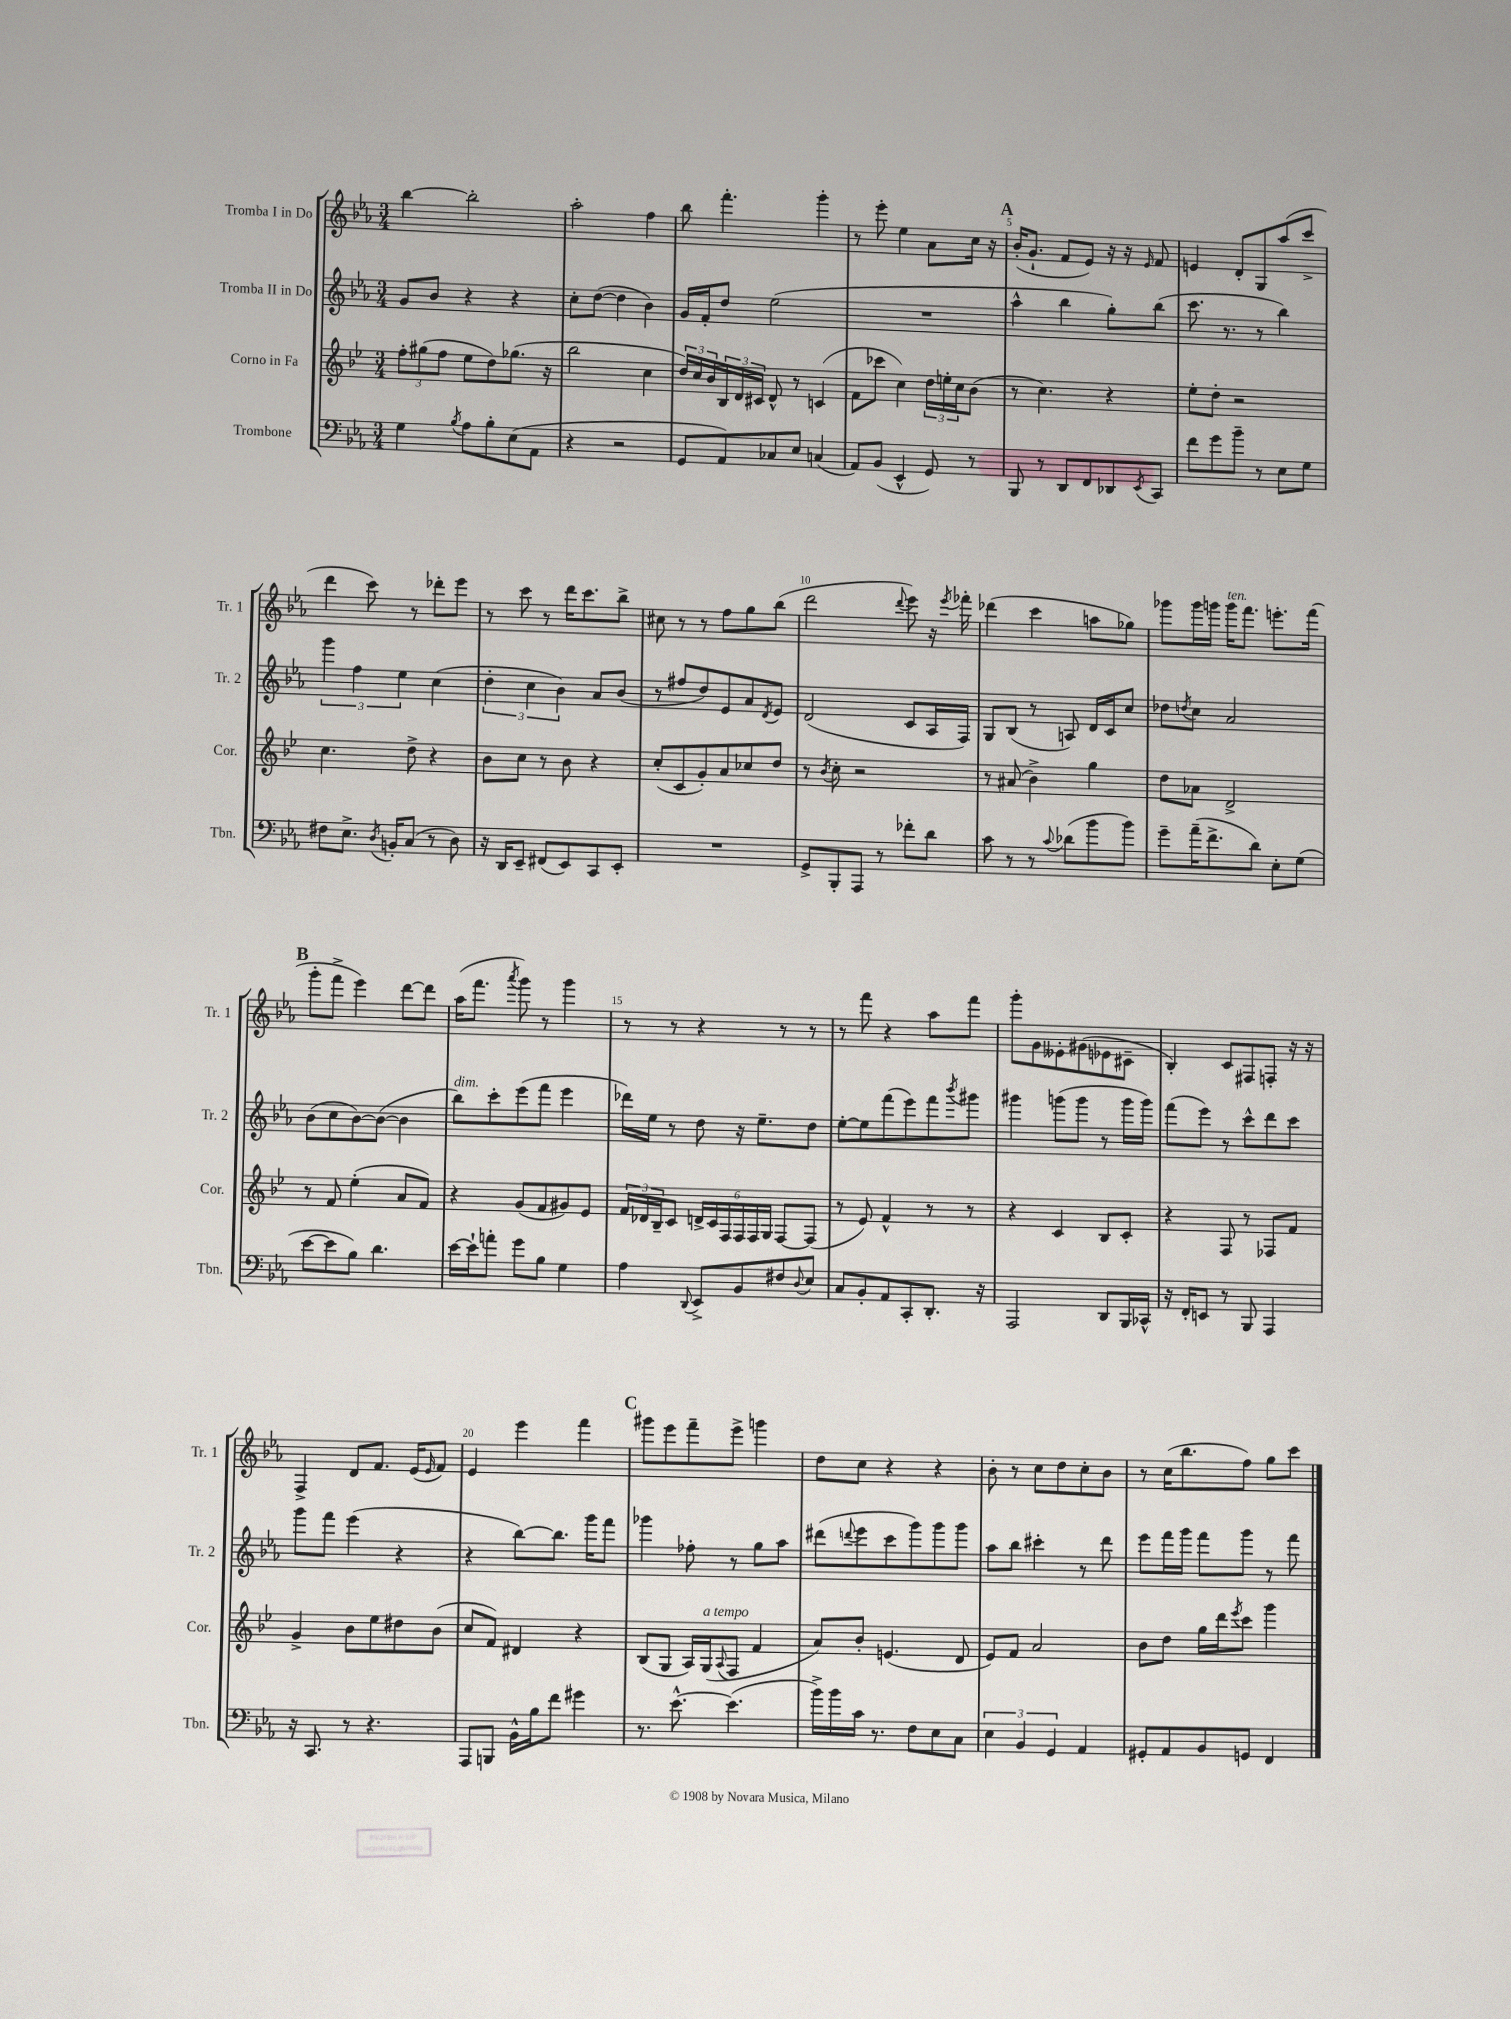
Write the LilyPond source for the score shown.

<<
\new StaffGroup <<
\new Staff = "s0" \with { instrumentName = "Tromba I in Do" shortInstrumentName = "Tr. 1" } {
    \clef treble \key ees \major \numericTimeSignature \time 3/4
    bes''4~ bes''2-. |
    aes''2-. f''4 |
    bes''8 f'''4.-. g'''4-. |
    r8 ees'''8-. ees''4 aes'8 c''16 r16 |
    \mark \markup { \bold "A" } bes'16-.( g'8.-! f'8 ees'8) r16 r16 \grace { ees'16 } f'8 |
    e'4 d'8-. g8 aes''8( c'''8-> |
    d'''4 c'''8) r8 des'''8-. ees'''8 |
    r8 c'''8 r8 d'''16 c'''8. bes''8-> |
    cis''8 r8 r8 f''8 g''8 bes''8( |
    d'''2 \appoggiatura { d'''8 } ees'''8) r16 \acciaccatura { ees'''8 } fes'''16-. |
    des'''4( c'''4 a''8 ges''8) |
    ges'''8 ges'''16 g'''16 g'''16^\markup { \italic "ten." } f'''8. e'''8.-. f'''16( |
    \mark \markup { \bold "B" } g'''8-. f'''8-> ees'''4) d'''8~ d'''8 |
    aes''16( f'''8. \acciaccatura { aes'''8 } g'''8) r8 g'''4 |
    r8 r8 r4 r8 r8 |
    r8 f'''8 r4 aes''8 f'''8 |
    g'''8-. g'8 eeses'8-. gis'8( ees'8 cis'8-- |
    bes4-.) c'8 fis8 f8-. r16 r16 |
    f4-> d'8 f'8. ees'16( \grace { ees'16 } f'8) |
    ees'4 ees'''4 f'''4 |
    \mark \markup { \bold "C" } gis'''8 ees'''8 f'''8-- ees'''8-> g'''4 |
    d''8 c''8 r4 r4 |
    bes'8-. r8 c''8 d''8 c''8-. bes'8 |
    r8 c''16( bes''8. f''8) g''8 c'''8 \bar "|." |
}
\new Staff = "s1" \with { instrumentName = "Tromba II in Do" shortInstrumentName = "Tr. 2" } {
    \clef treble \key ees \major \numericTimeSignature \time 3/4
    g'8 bes'8 r4 r4 |
    c''8-. d''8~( d''4 bes'4) |
    g'16 f'16-. d''8 ees''2( |
    R2. |
    \mark \markup { \bold "A" } aes''4-^ bes''4 g''8-.) bes''8( |
    c'''8. r8. r8 bes''4) |
    \tuplet 3/2 { g'''4 f''4 ees''4 } c''4( |
    \tuplet 3/2 { d''4-. c''4 bes'4) } aes'8 bes'8( |
    r8 fis''8 d''8) ees'8 aes'8 \acciaccatura { d'8 } ees'8 |
    d'2( c'8 aes16 f16) |
    g8 bes8( r8 a8) d'16 c'16 c''8 |
    des''8 \acciaccatura { d''8 } c''8 aes'2 |
    \mark \markup { \bold "B" } bes'8( c''8 bes'8~) bes'8~( bes'4 |
    bes''8^\markup { \italic "dim." }) c'''8-. ees'''8( f'''8 ees'''4 |
    des'''16) ees''16 r8 d''8 r16 ees''8.-- d''8 |
    ees''8~-. ees''8 f'''8( ees'''8) f'''8 \acciaccatura { bes'''8 } gis'''8 |
    gis'''4 g'''8( g'''8 r8 g'''16 g'''16) |
    f'''8( ees'''8) r8 c'''8-^ d'''8 c'''8 |
    g'''8 f'''8 ees'''4( r4 |
    r4 bes''8~) bes''8. g'''16 f'''8 |
    \mark \markup { \bold "C" } ges'''4 fes''8-. r8 g''8 aes''8 |
    dis'''8( \appoggiatura { d'''8 } ees'''8 c'''8 g'''8) g'''8 g'''8 |
    aes''8 bes''8 cis'''4-. r8 d'''8 |
    ees'''8 f'''16 g'''16 f'''8 g'''8 r8 f'''8 \bar "|." |
}
\new Staff = "s2" \with { instrumentName = "Corno in Fa" shortInstrumentName = "Cor." } {
    \clef treble \key bes \major \numericTimeSignature \time 3/4
    \tuplet 3/2 { f''8-. gis''8( f''8 } ees''8 d''8) ges''8.( r16 |
    bes''2 c''4 |
    \tuplet 3/2 { d''16) c''16 bes'16 } \tuplet 3/2 { bes16 d'16 cis'16 } d'8-^ r8 c'4( |
    f'8 ces'''8 c''4) \tuplet 3/2 { d''16 e''16-. c''16 } bes'8( |
    \mark \markup { \bold "A" } r8 c''4.) r4 |
    ees''8-. d''8-. r2 |
    c''4. d''8-> r4 |
    bes'8 c''8 r8 bes'8 r4 |
    c''8-.( c'8 g'8-.) a'8 ces''8 d''8 |
    r8 \acciaccatura { bes'8 } c''8-. r2 |
    r8 ais'8( bes'4->) g''4 |
    d''8 aes'8 d'2-> |
    \mark \markup { \bold "B" } r8 f'8 ees''4-.( a'8 f'8) |
    r4 g'8( f'8 gis'8) ees'8 |
    \tuplet 3/2 { f'16 des'16 bes16-- } c'8 \tuplet 6/4 { d'16-> c'16 f16 f16 f16 g16 } f8~ f8( |
    r8 ees'8) f'4-^ r8 r8 |
    r4 c'4 bes8 c'8-. |
    r4 f8 r8 fes8 f'8 |
    g'4-> bes'8 ees''8 dis''8 bes'8( |
    c''8 f'8) dis'4 r4 |
    \mark \markup { \bold "C" } bes8( g8 a16) g16^\markup { \italic "a tempo" }( \appoggiatura { a8 } f8 f'4 |
    a'8) bes'8-. e'4.( d'8 |
    ees'8) f'8 a'2 |
    bes'8 d''8 g''16 d'''16 \acciaccatura { ees'''8 } c'''8 g'''4 \bar "|." |
}
\new Staff = "s3" \with { instrumentName = "Trombone" shortInstrumentName = "Tbn." } {
    \clef bass \key ees \major \numericTimeSignature \time 3/4
    g4 \acciaccatura { bes8 } aes8 bes8-. ees8( aes,8 |
    r4 r2 |
    g,8 aes,8) ces8 ees8 c4( |
    aes,8) bes,8( ees,4-^ g,8) r8 |
    \mark \markup { \bold "A" } bes,,8 r8 d,8 f,8 des,8 \acciaccatura { ees,8 } c,8 |
    f'8 g'8 bes'8-- r8 ees8 g8 |
    fis8 ees8.-> \acciaccatura { d8 } b,16-. c8( r8 d8) |
    r16 d,16 ees,8-- fis,8( ees,8) c,8 ees,8-. |
    R2. |
    g,8-> bes,,8-. aes,,8 r8 fes'8-. d'8 |
    c'8 r8 r8 \appoggiatura { c'8 } des'8( bes'8 bes'8) |
    g'8-- aes'16--( f'8.-> d'8) ees8-. g8( |
    \mark \markup { \bold "B" } ees'8~ ees'8 bes8) d'4. |
    ees'16~ ees'16-! a'8-. g'8 bes8 g4 |
    aes4 \appoggiatura { d,8 } ees,8-> bes,8 fis8 \appoggiatura { d8 } ees8 |
    c8 bes,8-. aes,8 c,8-. d,8.-. r16 |
    aes,,2 d,8 bes,,16 ces,16-^ |
    r16 f,16-. e,8 r8 bes,,8 aes,,4 |
    r16 c,8. r8 r4. |
    aes,,8 b,,8 bes,16-^ bes16 f'8 gis'4 |
    \mark \markup { \bold "C" } r8. ees'8.~-^ ees'4.( |
    bes'16->) bes'16 c'16 r8. f8 ees8 c8 |
    \tuplet 3/2 { ees4 bes,4 g,4 } aes,4 |
    gis,8-. aes,8 bes,8 g,8 f,4 \bar "|." |
}
>>
>>
\layout { \context { \Score \override BarNumber.break-visibility = ##(#f #t #t) barNumberVisibility = #(every-nth-bar-number-visible 5) } }
